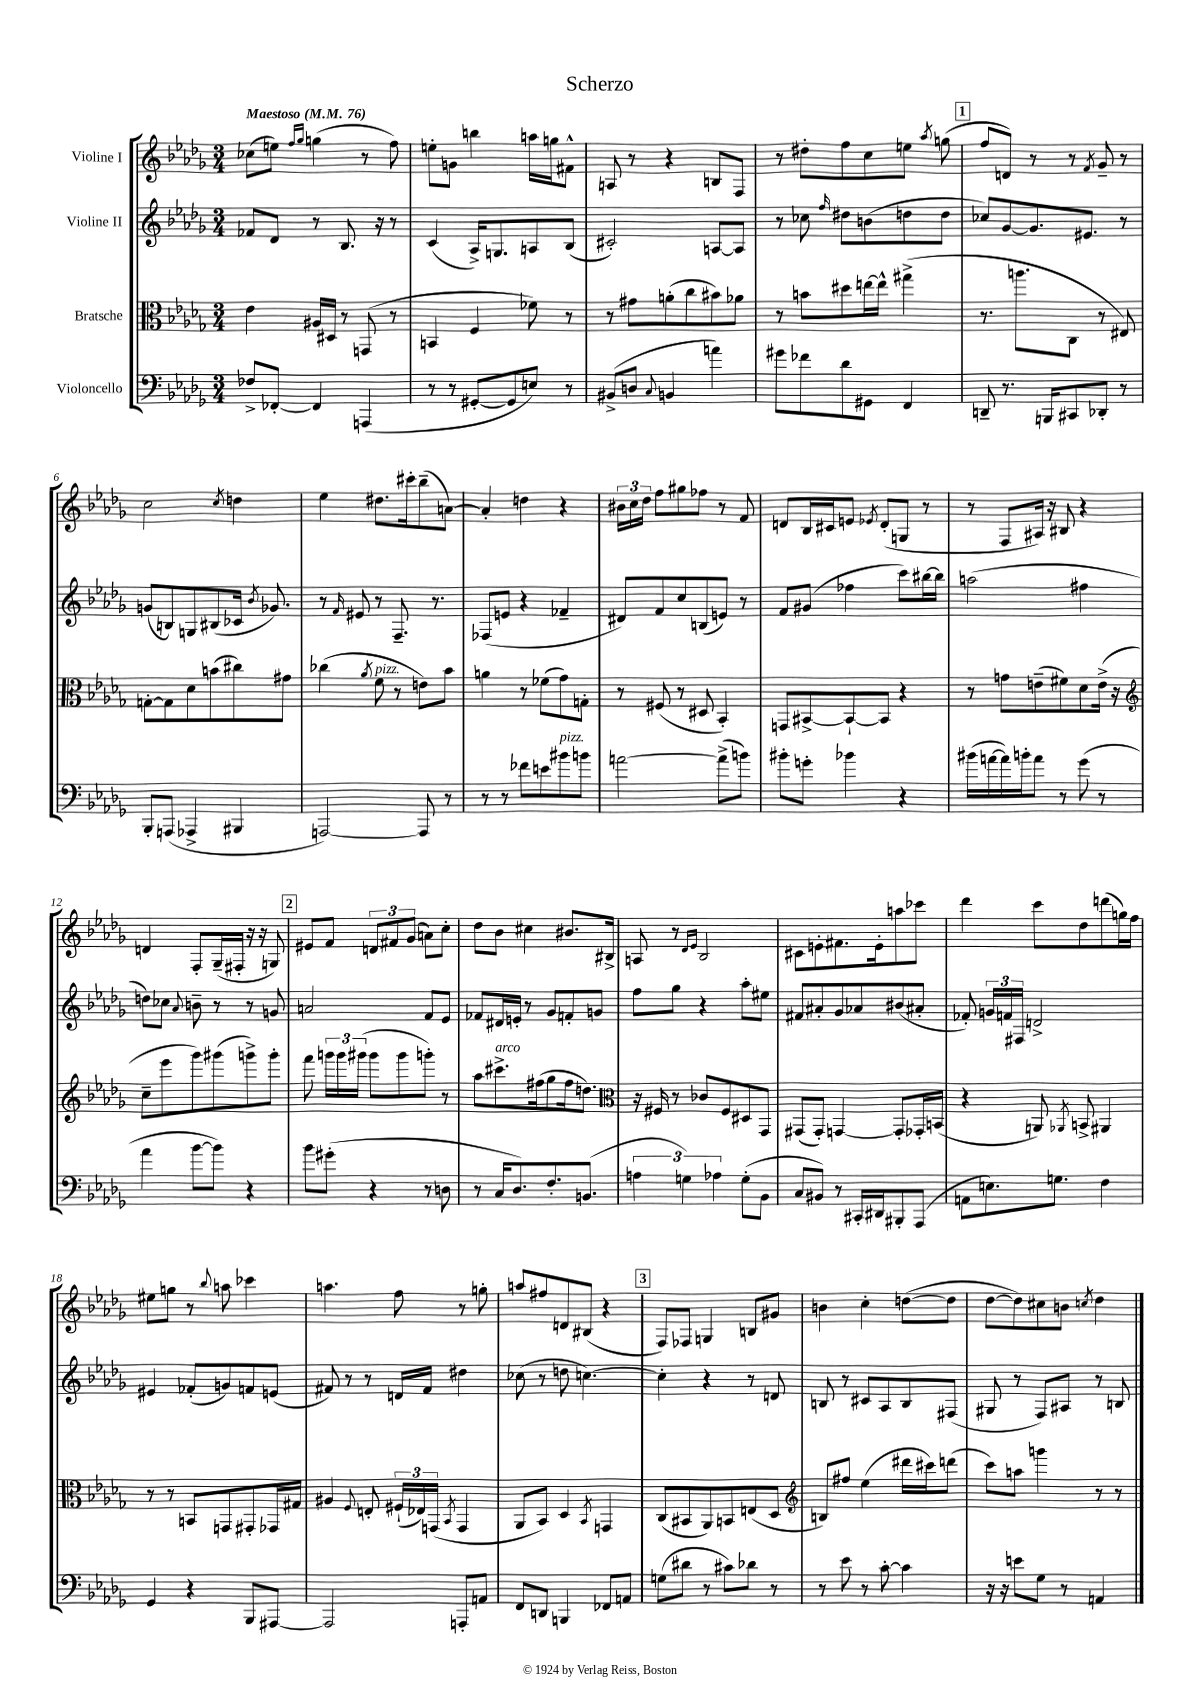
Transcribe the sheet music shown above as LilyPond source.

\header { title = "Scherzo" }
<<
\new StaffGroup <<
\new Staff = "s0" \with { instrumentName = "Violine I" } {
    \clef treble \key des \major \numericTimeSignature \time 3/4 \tempo "Maestoso" 4 = 76
    \autoBeamOff ces''8[( e''8]) \grace { f''16[ ges''16] } g''4( r8 f''8) |
    e''8[-. g'8] b''4 a''16[ g''16 fis'8]-^ |
    a8 r8 r4 b8[ f8] |
    r8 dis''8[-. f''8 c''8 e''8] \acciaccatura { aes''8 } g''8( |
    \mark \markup { \box "1" } f''8[ d'8]) r8 r8 \acciaccatura { f'8 } ges'8-- r8 |
    c''2 \acciaccatura { c''8 } d''4 |
    ees''4 dis''8.[ cis'''16-. bes''8--( a'8]~) |
    a'4-. d''4 r4 |
    \tuplet 3/2 { bis'16[ c''16 des''16] } f''8[ gis''8 fes''8] r8 f'8 |
    d'8[ bes16 cis'16 e'8] \acciaccatura { ees'8 } d'8[-.( g8] r8 |
    r8 f8[ ais16]) r16 bis8 r4 |
    d'4 f8[-. ges16--( fis16]-. r16 r16 g8) |
    \mark \markup { \box "2" } eis'8[ f'8] \tuplet 3/2 { d'8[ fis'8 ges'8]( } a'8[) c''8]-. |
    des''8[ bes'8] cis''4 bis'8.[ bis16]-> |
    a8 r8 \grace { des'16[ ees'16] } bes2 |
    cis'8[ e'8-. fis'8. e'16-. a''8 ces'''8] |
    des'''4 c'''8[ des''8 d'''8( g''16) f''16] |
    eis''8[ g''8] r8 \appoggiatura { bes''8 } a''8 ces'''4 |
    a''4. f''8 r8 g''8-. |
    a''8[ fis''8 d'8 bis8]( r4 |
    \mark \markup { \box "3" } f8[) fes8] g4 b8[ gis'8] |
    b'4 c''4-. d''8[~( d''8] |
    des''8[~ des''8) cis''8 b'8] \acciaccatura { c''8 } des''4 \bar "|." |
}
\new Staff = "s1" \with { instrumentName = "Violine II" } {
    \clef treble \key des \major \numericTimeSignature \time 3/4
    \autoBeamOff fes'8[ des'8] r8 bes8. r16 r8 |
    c'4( aes16[->) g8. a8 bes8]( |
    cis'2-.) a8[~ a8] |
    r8 ces''8 \grace { f''16 } dis''8[ b'8( d''8 d''8] |
    \mark \markup { \box "1" } ces''8[) ges'8~ ges'8. eis'8.] r8 |
    g'8[( b8) g8 bis8( ces'16] \acciaccatura { bes'8 } ges'8.) |
    r8 \grace { f'16 } eis'8 r8 f8.-- r8. |
    fes8[( e'8] r4 fes'4-- |
    dis'8[) f'8 c''8 b8( e'8]) r8 |
    f'8[ gis'8]( fes''4 c'''8[) bis''16~ bis''16] |
    a''2( fis''4 |
    d''8[) ces''8] \appoggiatura { aes'8 } b'8-- r8 r8 g'8 |
    \mark \markup { \box "2" } a'2 f'8[ ees'8] |
    fes'8[ dis'16 e'16]-. r8 ges'8[ f'8-. g'8] |
    f''8[ ges''8] r4 aes''8[-. eis''8] |
    fis'8[ ais'8-. ges'8 aes'8 bis'8( ais'8]-. |
    fes'8-.) \tuplet 3/2 { g'16[ f'16 fis16] } d'2-> |
    eis'4 fes'8[-.( g'8) f'8 e'8]( |
    fis'8) r8 r8 d'16[ fis'16] dis''4 |
    ces''8( r8 d''8 c''4.~) |
    \mark \markup { \box "3" } c''4-. r4 r8 d'8 |
    b8 r8 cis'8[ aes8 b8 fis8]( |
    gis8 r8 f8[) ais8] r8 b8 \bar "|." |
}
\new Staff = "s2" \with { instrumentName = "Bratsche" } {
    \clef alto \key des \major \numericTimeSignature \time 3/4
    \autoBeamOff ees'4 ais16[ dis16] r8 g,8( r8 |
    b,4 f4 fes'8) r8 |
    r8 gis'8[ a'8-.( c''8 bis'8) aes'8] |
    r8 b'8[ dis''8 e''16~ e''16]-^ gis''4->( |
    \mark \markup { \box "1" } r8. a''8.[ c8] r8 eis8) |
    g8[~-. g8 des'8 b'8( cis''8) gis'8] |
    ces''4( \acciaccatura { aes'8 } f'8^\markup { \italic "pizz." } r8 e'8[) bes'8] |
    a'4 r8 fes'8[( ges'8) g8]-. |
    r8 fis8( r8 dis8 bes,4-.) |
    g,8[ bis,8~-> bis,8~-! bis,8] r4 |
    r8 g'8[ e'8--( fis'8) des'8 e'16]->( r16 |
    \clef treble c''8[-- ees'''8 ges'''8) gis'''8( g'''8->) g'''8]-. |
    \mark \markup { \box "2" } f'''8 \tuplet 3/2 { g'''16[ g'''16 gis'''16]( } gis'''8[ gis'''8 g'''8]-.) r8 |
    aes''8[ cis'''8.->^\markup { \italic "arco" } fis''16( ges''8 fis''16 d''8.]) |
    \clef alto r16 fis16 r8 ces'8[ fis8 dis8 ges,8] |
    gis,8[( gis,8]-.) g,4~ g,8[-. ges,16-. b,16]( |
    r4 a,8) \acciaccatura { aes,8 } b,8-> ais,4 |
    r8 r8 b,8[ g,8 gis,8-. ges,16 gis16] |
    ais4 \appoggiatura { f8 } e8-. \tuplet 3/2 { fis16[-!( ees16) g,16]( } \acciaccatura { bes,8 } g,4 |
    aes,8[ bes,8]) des4 \acciaccatura { bes,8 } g,4 |
    \mark \markup { \box "3" } c8[( bis,8 aes,8) b,8 e8( des8] |
    \clef treble b8[) fis''8] ees''4( dis'''16[ cis'''16) d'''8]( |
    c'''8[) a''8] g'''4 r8 r8 \bar "|." |
}
\new Staff = "s3" \with { instrumentName = "Violoncello" } {
    \clef bass \key des \major \numericTimeSignature \time 3/4
    \autoBeamOff fes8[-> fes,8]~-. fes,4 a,,4( |
    r8 r8 gis,8[~-. gis,8 e8]) r8 |
    bis,8[->( d8] \appoggiatura { c8 } b,4 a'4) |
    gis'8[ fes'8 des'8 gis,8] f,4 |
    \mark \markup { \box "1" } d,8-- r8. b,,16[ cis,8 des,8]-. r8 |
    bes,,8[-. a,,8]( aes,,4-> bis,,4 |
    a,,2~) a,,8 r8 |
    r8 r8 fes'8[ e'8 bis'8^\markup { \italic "pizz." } b'8] |
    a'2~ a'8[->( b'8]) |
    bis'8[-. g'8]-. bes'4 r4 |
    bis'16[( a'16~ a'16) b'16-. a'8] r8 ges'8( r8 |
    aes'4 bes'8[~ bes'8]) r4 |
    \mark \markup { \box "2" } bes'8[ gis'8]-.( r4 r8 d8 |
    r8 c16[ des8.) f8.-. b,8.]( |
    \tuplet 3/2 { a4 g4) aes4 } g8[-.( bes,8] |
    c8[ bis,8]) r8 cis,16[-. dis,16 bis,,8-. aes,,8]( |
    a,8[ e8.) g8.] f4 |
    ges,4 r4 bes,,8[ ais,,8]~ |
    ais,,2 a,,8[-. a,8] |
    f,8[ d,8] b,,4 fes,8[ a,8] |
    \mark \markup { \box "3" } g8[( dis'8] r8 cis'8[) des'8] r8 |
    r8 ees'8 r8 c'8~-. c'4 |
    r16 r16 e'8[ ges8] r8 a,4 \bar "|." |
}
>>
>>
